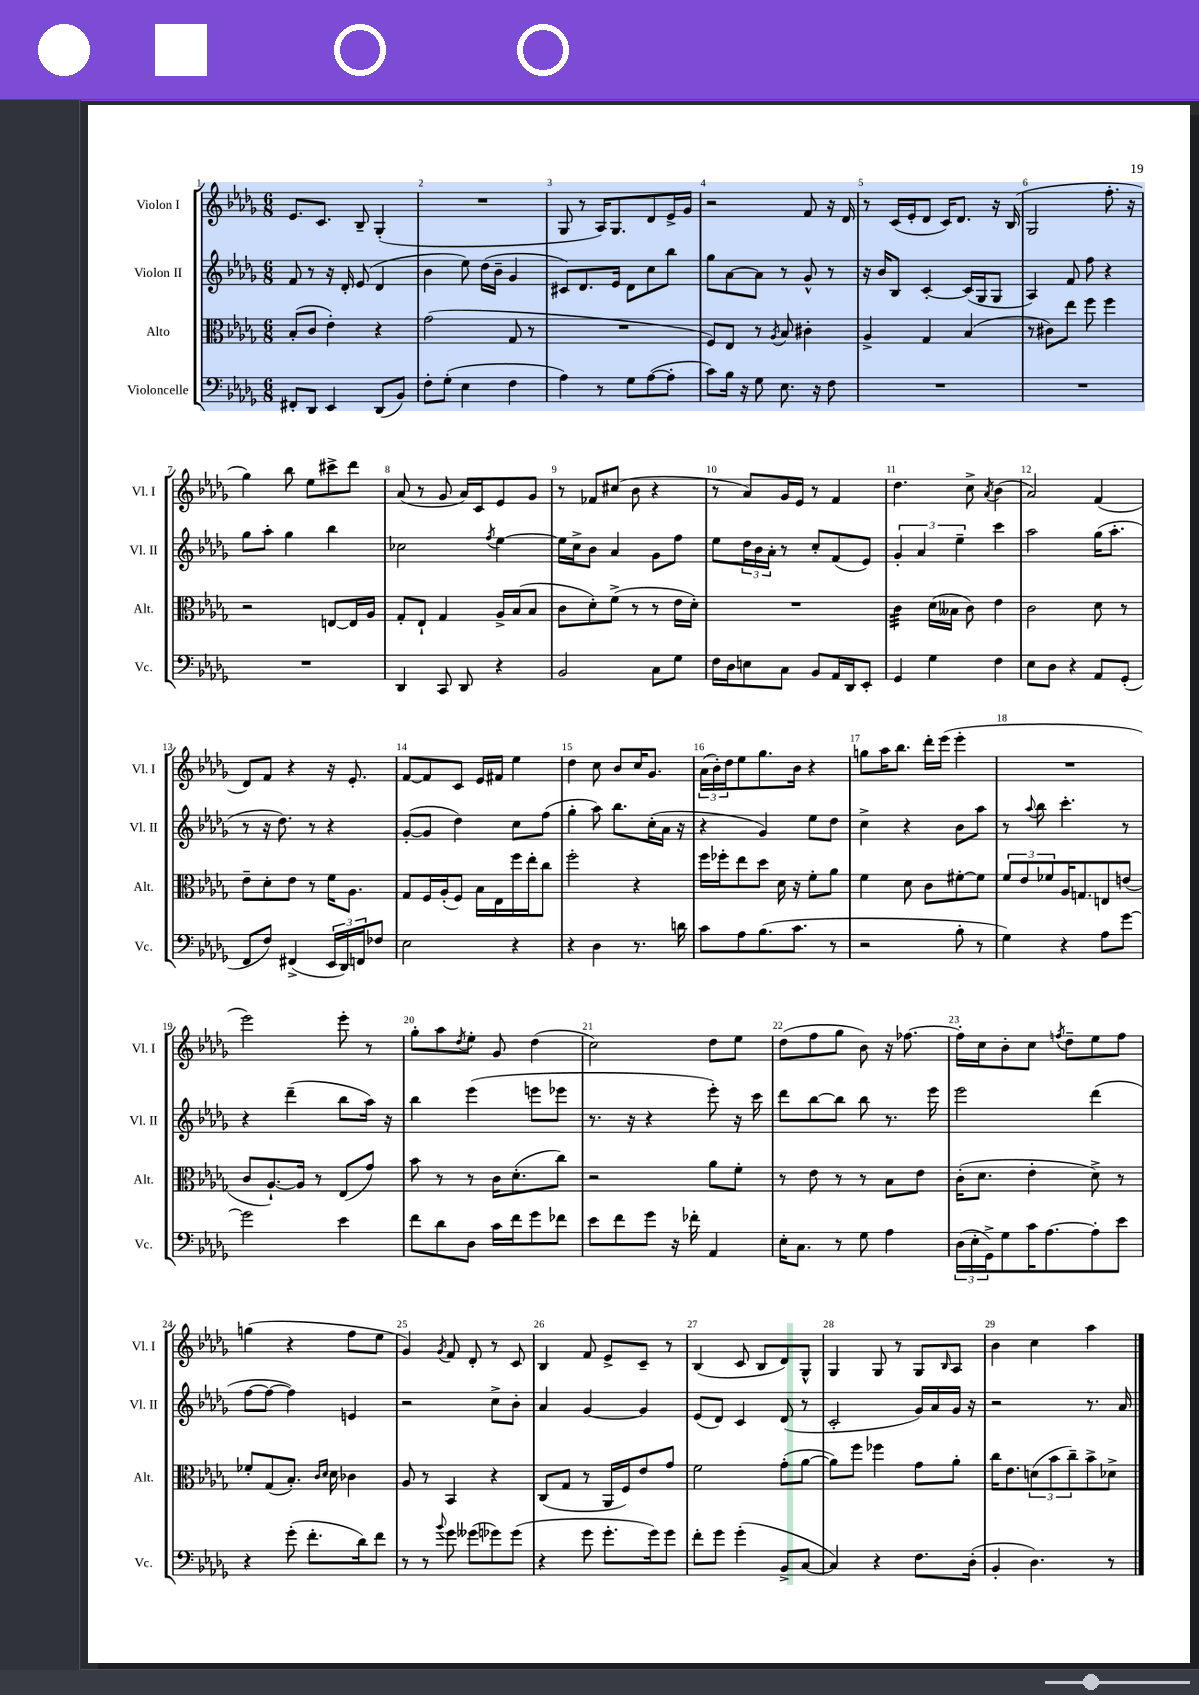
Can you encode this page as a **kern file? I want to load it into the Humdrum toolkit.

**kern	**kern	**kern	**kern
*staff4	*staff3	*staff2	*staff1
*clefF4	*clefC3	*clefG2	*clefG2
*k[b-e-a-d-g-]	*k[b-e-a-d-g-]	*k[b-e-a-d-g-]	*k[b-e-a-d-g-]
*M6/8	*M6/8	*M6/8	*M6/8
8FF#'	(8B-'	8f	8.e-
8DD-	8c	8r	.
.	.	.	8.c
4EE-	4e-')	16r	.
.	.	16d-'	.
.	.	(8e-	8B-~
(8DD-	4r	4d-	(4G-'
8BB-)	.	.	.
=	=	=	=
8F'	(2g-	4b-	2.r
(8G-'	.	.	.
4E-	.	8ee-)	.
.	.	(16dd-	.
.	.	16b-~	.
4F	8G-	4g-	.
.	8r	.	.
=	=	=	=
4A-)	2.r	8c#)	8G-
.	.	8.d-	8r
8r	.	.	16A-)
.	.	16e-	8.G-
8G-	.	8d-	.
([8A-	.	8cc	8d-
8A-']	.	8bb-	16e-^
.	.	.	16g-
=	=	=	=
8c)	8F)	8gg-	2r
16B-	8E-	[8a-	.
16r	.	.	.
8G-	8r	8a-]	.
.	8qA-	.	.
8.E-	8B-	8r	.
.	4c#'	8g-^^	8f
16r	.	.	.
8F	.	8r	16r
.	.	.	16d-
=	=	=	=
2.r	4A-^	16r	8r
.	.	16b-	.
.	.	8B-	(16c
.	.	.	16e-'
.	4G-	[4c'	8d-
.	.	.	16c)
.	.	.	8.d-
.	(4B-	(16c]	.
.	.	16G-	.
.	.	8G-	16r
.	.	.	(16B-
=	=	=	=
2.r	8r	4A-)	2G-
.	8c#)	.	.
.	8ee-	8f	.
.	8ff	8ff	.
.	4ff	4r	8.ff'
.	.	.	16r
=	=	=	=
2.r	2r	8gg-	4gg-)
.	.	8aa-'	.
.	.	4gg-	8bb-
.	.	.	8ee-
.	[8E	4bb-	8ccc#^
.	16E]	.	8ddd-
.	16A-	.	.
=	=	=	=
4DD-	8G-'	2cc-	(8a-
.	8E-`	.	8r
8CC	4G-	.	8g-
8DD-	.	.	16a-)
.	.	.	16c
.	.	8qff	.
4r	16A-^	[4ee-	8e-
.	(16B-	.	.
.	8B-	.	8g-
=	=	=	=
2BB-	8c	16ee-]	8r
.	.	16cc^	.
.	8d-')	8b-	8f-
.	(8f^	4a-	(8cc#
.	8r	.	8b-
8C	8r	8g-	4r
8G-	16e-	8ff	.
.	16d-')	.	.
=	=	=	=
16F	2.r	8ee-	8r
16D-	.	.	.
8E	.	24dd-	8a-)
.	.	24b-	.
.	.	24a-'	.
8C	.	8r	16g-
.	.	.	16e-
8BB-	.	8cc'	8r
16AA-	.	(8f	4f
16DD-	.	.	.
8EE-'	.	8e-)	.
=	=	=	=
4GG-	4c	6g-'	4.dd-
.	.	6a-	.
4G-	(16d-	.	.
.	16B--	.	.
.	.	6ee-~	.
.	8c)	.	8cc^
.	.	.	8qa-
4F	4e-	4ccc	(4b-
=	=	=	=
8E-	2c	2aa-	2a-)
8D-	.	.	.
4r	.	.	.
8AA-	8d-	(16gg-	(4f
.	.	8.aa-'	.
(8GG-'	8r	.	.
=	=	=	=
8FF	8e-~	8r	8d-)
8F)	8d-'	16r	8f
.	.	8.dd-)	.
(4FF#^	8e-	.	4r
.	8r	8r	.
24EE-	16f	4r	16r
24DD-)	.	.	.
.	8.A-	.	8.e-'
24FF	.	.	.
8F-	.	.	.
=	=	=	=
2E-	8G-	([8g-'	[8f
.	16F	8g-]	8f]
.	(16A-'	.	.
.	8F)	4dd-)	8c
.	16B-	.	16e-
.	16E-	.	16f#
4r	16ff	8cc	4ee-
.	16ee-'	.	.
.	8cc	(8ff	.
=	=	=	=
4r	2ff'	4gg-'	4dd-
4D-	.	8aa-)	8cc
.	.	8.bb-	8b-
8.r	4r	.	16cc
.	.	(16cc'	8.g-
.	.	16a-	.
16d	.	16r	.
=	=	=	=
8c	16ff	4r	(24a-
.	.	.	24b-')
.	16ff-'	.	.
.	.	.	24dd-
8A-	8ee-	.	8ee-
(8.B-	8dd-	4g-)	8.gg-
.	16d-	.	.
8.c	16r	.	16b-
.	8f'	8ee-	4r
8r	8a-	8dd-	.
=	=	=	=
2r	4f	4cc^	8gg
.	.	.	16aa-
.	.	.	8.bb-
.	8d-	4r	.
.	8c	.	16ddd-'
.	.	.	(16eee-
8B-'	[8f#'	8b-	4eee-'
8r	8f#]	8aa-	.
=	=	=	=
4G-)	12f	8r	2.r
.	12e-	.	.
.	.	8qqaa-	.
.	.	8bb-	.
.	12f-	.	.
4r	16A-	4.ccc'	.
.	8.G	.	.
8A-	8E	.	.
[8g-	(8e	8r	.
=	=	=	=
2g-]	8c	4r	2eee-)
.	[8.A-`)	.	.
.	.	(4ddd-~	.
.	16A-]	.	.
.	8r	.	.
4e-	(8E-	8bb-	8eee-'
.	8g-)	16aa-)	8r
.	.	16r	.
=	=	=	=
8f	8b-	4bb-	8gg-'
8d-	8r	.	8aa-
.	.	.	8qdd-
8D-	8r	(4eee-	8ee-'
16c	16c	.	8g-
16f	(8.d-'	.	.
8g-	.	8eee	(4dd-
8f-	8cc)	8eee-	.
=	=	=	=
8e-	2r	8.r	2cc)
8f	.	.	.
.	.	16r	.
8g-	.	4r	.
16r	.	.	.
16f-'	.	.	.
4AA-	8a-	8eee-')	8dd-
.	8f'	16r	8ee-
.	.	16ccc	.
=	=	=	=
16E-'	8r	8ddd-	(8dd-
8.C	.	.	.
.	8e-	[8bb-	8ff
8r	8r	8bb-]	8gg-
8G-	8r	8bb-	8b-)
4A-	8B-	8.r	16r
.	.	.	[8.ff-
.	8e-	.	.
.	.	16eee-	.
=	=	=	=
(24D-	(16c'	2eee-	16ff-']
24E-'	.	.	.
.	8.d-	.	16cc
24GG-^)	.	.	.
8G-	.	.	8b-'
16c	4e-'	.	8cc
[8.A-	.	.	.
.	.	.	8qff
.	.	.	8dd-~
8A-']	8d-^)	(4ddd-	8ee-
8e-	8r	.	8ff
=	=	=	=
4r	8f-'	[8ff	(4gg
.	(8G-	8ff_	.
(8g-'	8.B-')	4ff])	4r
8.f'	.	.	.
.	16qqc	.	.
.	16qqd-	.	.
.	16d-	.	.
.	4c-	4e	8ff
16d-)	.	.	.
8f	.	.	8ee-
=	=	=	=
8r	8A-	2r	4g-)
8r	8r	.	.
8qqb-	.	.	8qg-
8g-	4BB-	.	8f
(8g--	.	.	8d-'
8g-)	4r	8cc^	8r
(8g-	.	8b-'	8c
=	=	=	=
4r	(8C	4a-	4B-
.	8G-	.	.
8g-	8r	[4g-	8f
8.g-'	16AA-	.	8e-^
.	16F)	.	.
.	8e-	4g-]	8c~
16g-)	.	.	.
8g-	8g-	.	8r
=	=	=	=
8f'	2f	(8e-	(4B-
8g-	.	8d-)	.
(4g-'	.	4c	8c
.	.	.	8B-
8BB-^	(8g-'	(8d-	8d-)
[8C	[8a-	8r	8G-^^
=	=	=	=
4C])	8a-])	2c'	4G-
.	8ff	.	.
4r	4ff-	.	8G-
.	.	.	8r
8.F	8g-	16g-)	8G-
.	.	16a-	.
.	.	.	16qqB-
.	8a-'	16g-	8A-
(16D-'	.	16r	.
=	=	=	=
4BB-'	16cc	2r	4b-
.	8.e-	.	.
4.D-)	(12d	.	4cc
.	12b-	.	.
.	12cc~)	.	.
.	8b-^	8.r	4aa-
8r	8d-^	.	.
.	.	16a-	.
==	==	==	==
*-	*-	*-	*-
